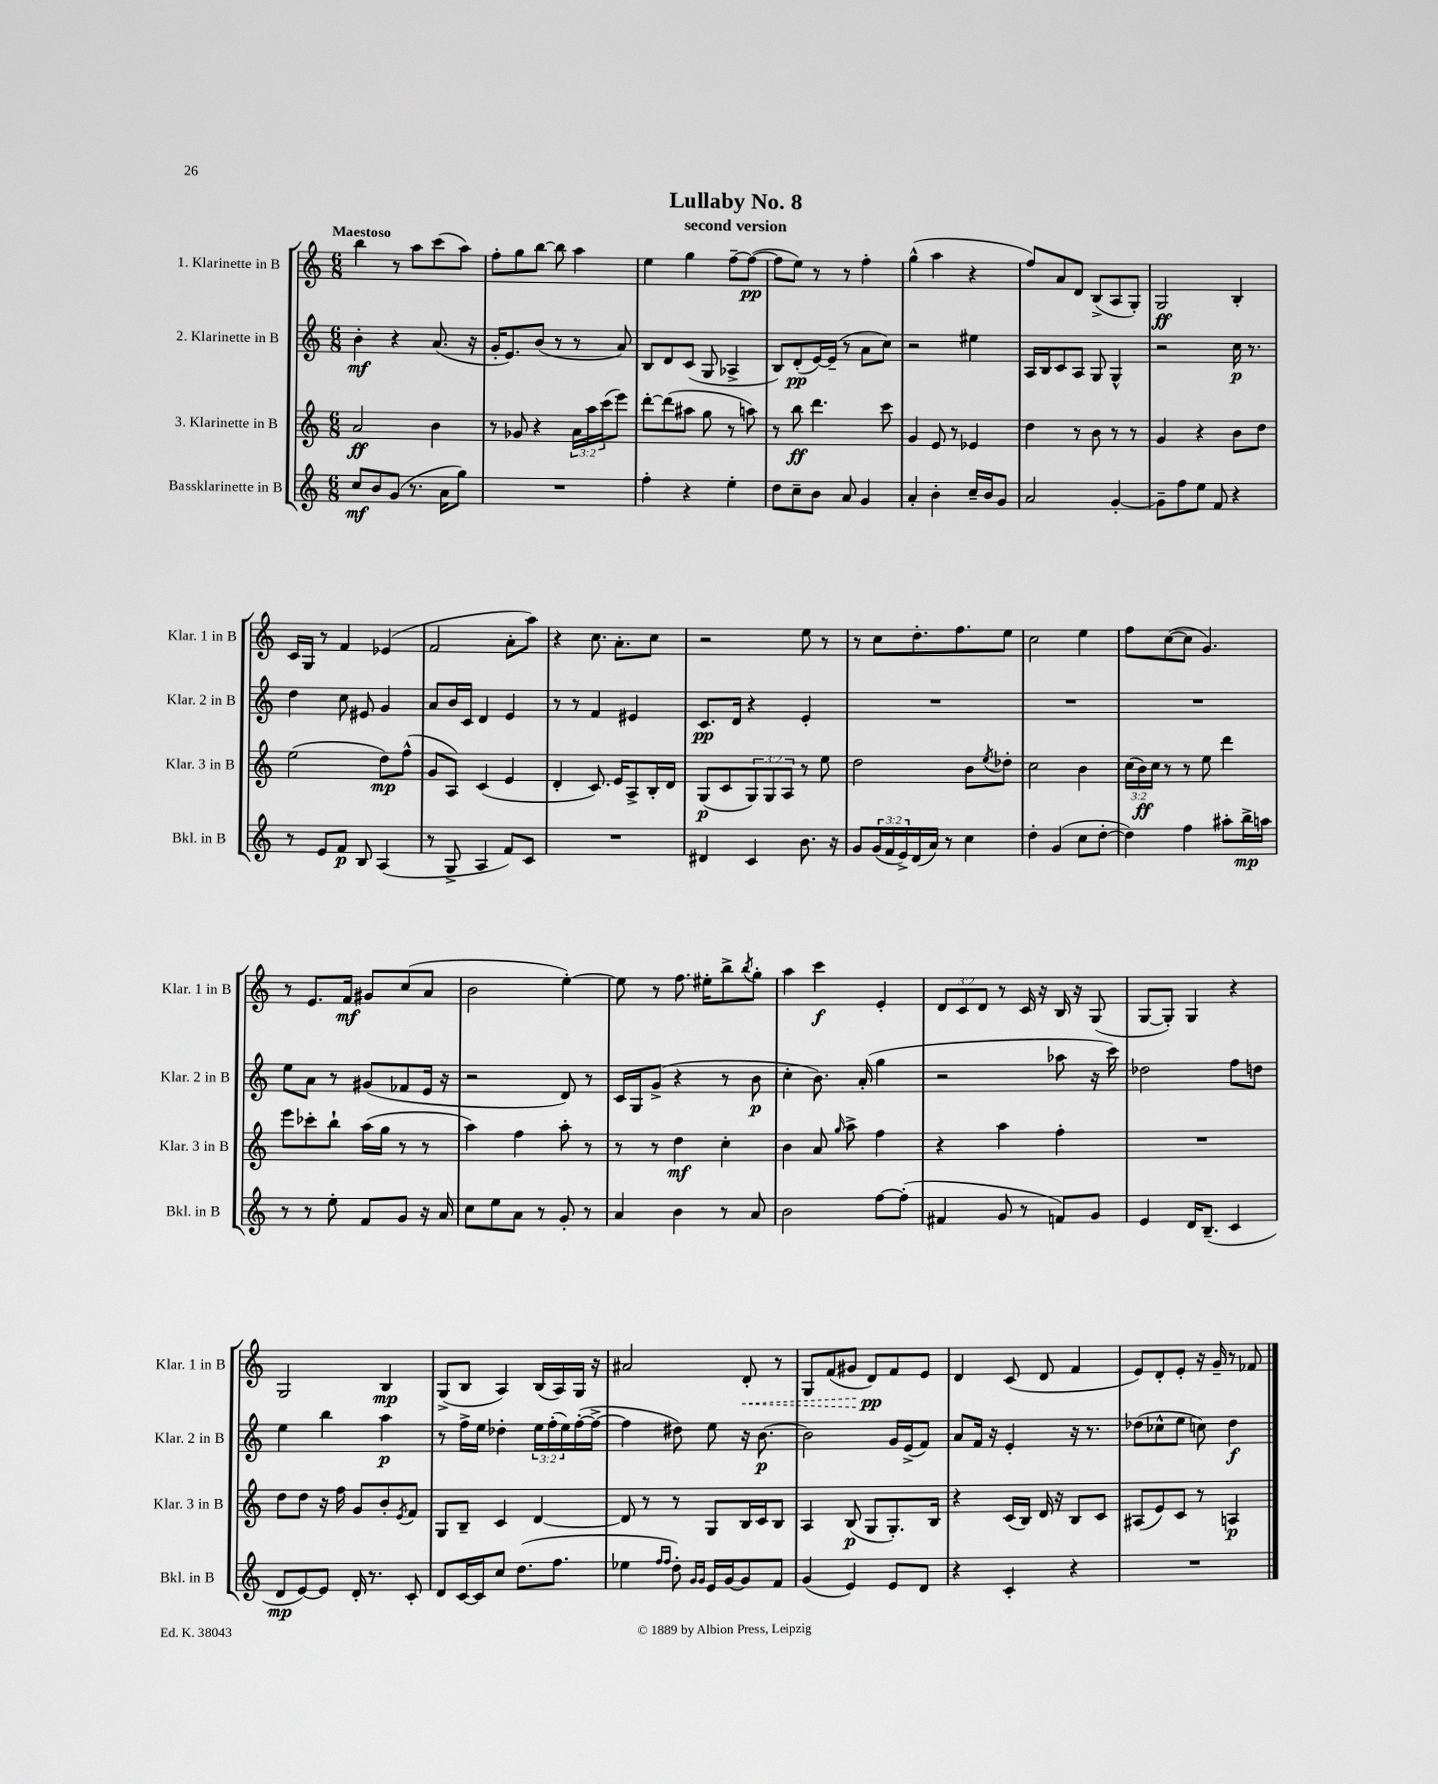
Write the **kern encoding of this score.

**kern	**dynam	**kern	**dynam	**kern	**dynam	**kern	**dynam
*part4	*part4	*part3	*part3	*part2	*part2	*part1	*part1
*staff4	*staff4	*staff3	*staff3	*staff2	*staff2	*staff1	*staff1
*I"Bassklarinette in B	*	*I"3. Klarinette in B	*	*I"2. Klarinette in B	*	*I"1. Klarinette in B	*
*I'Bkl. in B	*	*I'Klar. 3 in B	*	*I'Klar. 2 in B	*	*I'Klar. 1 in B	*
*clefG2	*	*clefG2	*	*clefG2	*	*clefG2	*
*k[]	*	*k[]	*	*k[]	*	*k[]	*
*M6/8	*	*M6/8	*	*M6/8	*	*M6/8	*
=1	=1	=1	=1	=1	=1	=1	=1
!	!	!	!	!	!	!LO:TX:a:B:t=Maestoso	!
8cc/L	mf	2a/	ff	4b'\	mf	4bb\	.
8b/	.	.	.	.	.	.	.
(8g/J	.	.	.	4r	.	8r	.
8.r	.	.	.	.	.	8aa\L	.
.	.	4b\	.	(8.a/	.	(8ccc\	.
16a\KL	.	.	.	.	.	.	.
8gg\J)	.	.	.	.	.	8aa\J)	.
.	.	.	.	16r	.	.	.
=2	=2	=2	=2	=2	=2	=2	=2
2.r	.	8r	.	16g'/KL	.	8ff'\L	.
.	.	.	.	8.e/)	.	.	.
.	.	8g-X/	.	.	.	8gg\	.
.	.	4r	.	(8b/J	.	[8bb\J	.
.	.	.	.	8r	.	8bb\]	.
.	.	24a\LL	.	8r	.	4aa\	.
.	.	24aa\	.	.	.	.	.
.	.	(24ccc\J	.	.	.	.	.
.	.	8eee\J)	.	8a/)	.	.	.
=3	=3	=3	=3	=3	=3	=3	=3
4ff'\	.	[8ddd'\L	.	8B/L	.	4ee\	.
.	.	(8ddd\]	.	8d/	.	.	.
4r	.	8aa#X\J	.	(8c/J	.	4gg\	.
.	.	8gg\	.	8G/	.	.	.
4ee'\	.	8r	.	4A-X^/	.	[8ff~\L	.
.	.	8aan\)	.	.	.	(8ff\J_	pp
=4	=4	=4	=4	=4	=4	=4	=4
8dd\L	.	8r	.	8B/L)	.	8ff\L]	.
8cc~\	.	8bb\	ff	(8d'/	pp	8ee\J)	.
8b\J	.	4.ddd\	.	[16e/L)	.	8r	.
.	.	.	.	(16e~/JJ]	.	.	.
8a/	.	.	.	8r	.	8r	.
4g/	.	.	.	8a\L	.	4ff'\	.
.	.	8ccc\	.	8cc\J)	.	.	.
=5	=5	=5	=5	=5	=5	=5	=5
4a'/	.	4g/	.	2r	.	(4gg^^\	.
4b'\	.	8e/	.	.	.	4aa\	.
.	.	8r	.	.	.	.	.
16cc~/LL	.	4e-X/	.	4ee#X\	.	4r	.
16b/J	.	.	.	.	.	.	.
8g/J	.	.	.	.	.	.	.
=6	=6	=6	=6	=6	=6	=6	=6
2a/	.	4dd\	.	16A/LL	.	8ff/L)	.
.	.	.	.	16B/J	.	.	.
.	.	.	.	8c/	.	8a/	.
.	.	8r	.	8A/J	.	8d/J	.
.	.	8b\	.	8G/	.	(8B^/L	.
[4g'/	.	8r	.	4G^^/	.	8A/	.
.	.	8r	.	.	.	8G'/J)	.
=7	=7	=7	=7	=7	=7	=7	=7
8g~\L]	.	4g/	.	2r	.	2G/	ff
8ff\	.	.	.	.	.	.	.
8ee\J	.	4r	.	.	.	.	.
8f/	.	.	.	.	.	.	.
4r	.	8b\L	.	16cc\	p	4B'/	.
.	.	.	.	8.r	.	.	.
.	.	8dd\J	.	.	.	.	.
!!LO:LB:g=z
=8	=8	=8	=8	=8	=8	=8	=8
8r	.	(2ee\	.	4dd\	.	16c/LL	.
.	.	.	.	.	.	16G/JJ	.
8e/L	.	.	.	.	.	8r	.
8f/J	p	.	.	8cc\	.	4f/	.
8B/	.	.	.	8e#X/	.	.	.
(4A/	.	8dd\L)	mp	4g/	.	(4e-X/	.
.	.	(8ff^^\J	.	.	.	.	.
=9	=9	=9	=9	=9	=9	=9	=9
8r	.	8g/L	.	8a/L	.	2f/	.
8G^/	.	8A/J)	.	16b/L	.	.	.
.	.	.	.	16c/JJ	.	.	.
4A/	.	(4c/	.	4d/	.	.	.
8f/L)	.	4e/	.	4e/	.	8a'\L	.
8c/J	.	.	.	.	.	8aa\J)	.
=10	=10	=10	=10	=10	=10	=10	=10
2.r	.	4d'/	.	8r	.	4r	.
.	.	.	.	8r	.	.	.
.	.	8.c/)	.	4f/	.	8.cc\	.
.	.	16e/KL	.	.	.	8.a'\L	.
.	.	8A^/	.	4e#X/	.	.	.
.	.	16B'/L	.	.	.	8cc\J	.
.	.	16d/JJ	.	.	.	.	.
=11	=11	=11	=11	=11	=11	=11	=11
4d#X/	.	(8G/L	p	8.c/L	pp	2r	.
.	.	8c/	.	.	.	.	.
.	.	.	.	16d/Jk	.	.	.
4c/	.	12G/)	.	4r	.	.	.
.	.	12G/	.	.	.	.	.
.	.	12A/J	.	.	.	.	.
8.b\	.	8r	.	4e'/	.	8ee\	.
.	.	8ee\	.	.	.	8r	.
16r	.	.	.	.	.	.	.
=12	=12	=12	=12	=12	=12	=12	=12
8g/L	.	2dd\	.	2.r	.	8r	.
(24g/L	.	.	.	.	.	8cc\L	.
24f/	.	.	.	.	.	.	.
24e^/)	.	.	.	.	.	.	.
(16d/	.	.	.	.	.	8.dd'\	.
16a/JJ)	.	.	.	.	.	.	.
8r	.	.	.	.	.	.	.
.	.	.	.	.	.	8.ff\	.
4cc\	.	8b\L	.	.	.	.	.
.	.	8qee/	.	.	.	.	.
.	.	8dd-X'\J	.	.	.	8ee\J	.
=13	=13	=13	=13	=13	=13	=13	=13
4dd'\	.	2cc\	.	2.r	.	2cc\	.
(4g/	.	.	.	.	.	.	.
8cc\L	.	4b\	.	.	.	4ee\	.
[8dd'\J	.	.	.	.	.	.	.
=14	=14	=14	=14	=14	=14	=14	=14
4dd\])	.	(24cc\LL	.	2.r	.	8ff\L	.
.	.	24b\)	ff	.	.	.	.
.	.	24cc\JJ	.	.	.	.	.
.	.	8r	.	.	.	([8cc\	.
4ff\	.	8r	.	.	.	8cc\J]	.
.	.	8ee\	.	.	.	4.g/)	.
8aa#X'\L	.	4ddd\	.	.	.	.	.
16bb^\L	mp	.	.	.	.	.	.
16aan\JJ	.	.	.	.	.	.	.
!!LO:LB:g=z
=15	=15	=15	=15	=15	=15	=15	=15
8r	.	8eee\L	.	8ee\L	.	8r	.
8r	.	8ccc-X'\	.	8a\J	.	8.e/L	.
8ee'\	.	8bb`\J	.	8r	.	.	.
.	.	.	.	.	.	16f/Jk	mf
8f/L	.	(16aa\LL	.	(8g#X/L	.	8g#X/L	.
.	.	16gg\JJ	.	.	.	.	.
8g/J	.	8r	.	8f-X/	.	(8cc/	.
16r	.	8r	.	16e/Jk	.	8a/J	.
16a/	.	.	.	16r	.	.	.
=16	=16	=16	=16	=16	=16	=16	=16
8cc\L	.	4aa\)	.	2r	.	2b\	.
8ee\	.	.	.	.	.	.	.
8a\J	.	4ff\	.	.	.	.	.
8r	.	.	.	.	.	.	.
8g'/	.	8aa'\	.	8d/)	.	[4ee'\)	.
8r	.	8r	.	8r	.	.	.
=17	=17	=17	=17	=17	=17	=17	=17
4a/	.	8r	.	16c/LL	.	8ee\]	.
.	.	.	.	16G/J	.	.	.
.	.	8r	.	(8g^/J	.	8r	.
4b\	.	4dd\	mf	4r	.	8.ff\	.
.	.	.	.	.	.	16ee#X'\KL	.
8r	.	4cc'\	.	8r	.	8bb^\	.
.	.	.	.	.	.	8qbb/	.
8a/	.	.	.	8b\	p	8gg'\J	.
=18	=18	=18	=18	=18	=18	=18	=18
2b\	.	4b\	.	4cc'\	.	4aa\	.
.	.	8a/	.	8.b\)	.	4ccc\	f
.	.	16qqgg/	.	.	.	.	.
.	.	8aa^\	.	.	.	.	.
.	.	.	.	(16a'/	.	.	.
[8ff\L	.	4ff\	.	4gg\	.	4e'/	.
(8ff'\J]	.	.	.	.	.	.	.
=19	=19	=19	=19	=19	=19	=19	=19
4f#X/	.	4r	.	2r	.	12d/L	.
.	.	.	.	.	.	12c/	.
.	.	.	.	.	.	12d/J	.
8g/	.	4aa\	.	.	.	8r	.
8r	.	.	.	.	.	16c/	.
.	.	.	.	.	.	16r	.
8fn/L)	.	4ff'\	.	8aa-X\	.	16B/	.
.	.	.	.	.	.	16r	.
8g/J	.	.	.	16r	.	(8G/	.
.	.	.	.	16ccc\)	.	.	.
=20	=20	=20	=20	=20	=20	=20	=20
4e/	.	2.r	.	2dd-X\	.	[8G/L	.
.	.	.	.	.	.	8G'/J])	.
16d/KL	.	.	.	.	.	4G/	.
(8.B~/J	.	.	.	.	.	.	.
4c/	.	.	.	8ff\L	.	4r	.
.	.	.	.	8ddn\J	.	.	.
!!LO:LB:g=z
=21	=21	=21	=21	=21	=21	=21	=21
8d/L	mp	8dd\L	.	4ee\	.	2G/	.
[8e/)	.	8dd\J	.	.	.	.	.
8e/J]	.	16r	.	4bb\	.	.	.
.	.	16ff\	.	.	.	.	.
16d'/	.	8g/L	.	.	.	.	.
8.r	.	.	.	.	.	.	.
.	.	8b'/	.	4aa\	p	4B/	mp
.	.	8qe/	.	.	.	.	.
8c'/	.	8f/J	.	.	.	.	.
=22	=22	=22	=22	=22	=22	=22	=22
8d/L	.	8G/L	.	8r	.	(8G^/L	.
[16c/L	.	8B~/J	.	16ff^\LL	.	8B/J	.
16c/J]	.	.	.	16ee\JJ	.	.	.
8cc/J	.	4c/	.	4dd-X'\	.	4A/)	.
(8.dd\L	.	.	.	.	.	.	.
.	.	[4d/	.	24ee\LL	.	(16B/LL	.
.	.	.	.	(24ff'\	.	.	.
8.ff\J	.	.	.	.	.	16A/)	.
.	.	.	.	24ee\)	.	.	.
.	.	.	.	([16ff'\	.	16G/JJ	.
.	.	.	.	16ff^\JJ_	.	16r	.
=23	=23	=23	=23	=23	=23	=23	=23
4ee-X\	.	8d/]	.	4ff\]	.	2a#X/	.
.	.	8r	.	.	.	.	.
16qqff/LL	.	.	.	.	.	.	.
16qqff/JJ	.	.	.	.	.	.	.
8dd'\)	.	8r	.	8dd#X\)	.	.	.
16qqg/LL	.	.	.	.	.	.	.
16qqg/JJ	.	.	.	.	.	.	.
16e/LL	.	8G/L	.	8ee\	.	.	.
[16g/J	.	.	.	.	.	.	.
!	!	!	!	!	!	!	!LO:HP:b
8g/]	.	16B/L	.	16r	.	8d'/	<
.	.	16c/J	.	[8.b\	p	.	.
8f/J	.	8B/J	.	.	.	8r	.
=24	=24	=24	=24	=24	=24	=24	=24
(4g/	.	4A/	.	2b\]	.	8G/L	.
.	.	.	.	.	.	(8f/	.
4e/)	.	(8B/	p	.	.	8g#X/J	.
.	.	8G/L	.	.	.	8d/L)	pp
8e/L	.	8.G'/)	.	16g/LL	.	8f/	[
.	.	.	.	(16e^/J	.	.	.
8d/J	.	.	.	8f/J)	.	8e/J	.
.	.	16B/Jk	.	.	.	.	.
=25	=25	=25	=25	=25	=25	=25	=25
4r	.	4r	.	8a/L	.	4d/	.
.	.	.	.	16f/Jk	.	.	.
.	.	.	.	16r	.	.	.
4c'/	.	(16c/LL	.	4e'/	.	(8c/	.
.	.	16B/JJ)	.	.	.	.	.
.	.	16d/	.	.	.	8d/	.
.	.	16r	.	.	.	.	.
4r	.	8B/L	.	16r	.	4f/	.
.	.	.	.	8.r	.	.	.
.	.	8c/J	.	.	.	.	.
=26	=26	=26	=26	=26	=26	=26	=26
2.r	.	(8A#X/L	.	(8dd-X\L	.	8e/L)	.
.	.	8e/)	.	8cc-X^^\	.	8d'/	.
.	.	8c/J	.	8ee\J	.	8e'/J	.
.	.	8r	.	8ccn\)	.	16r	.
.	.	.	.	.	.	16g~/	.
.	.	4An/	p	4dd-\	f	8r	.
.	.	.	.	.	.	8f-X/	.
==	==	==	==	==	==	==	==
*-	*-	*-	*-	*-	*-	*-	*-
